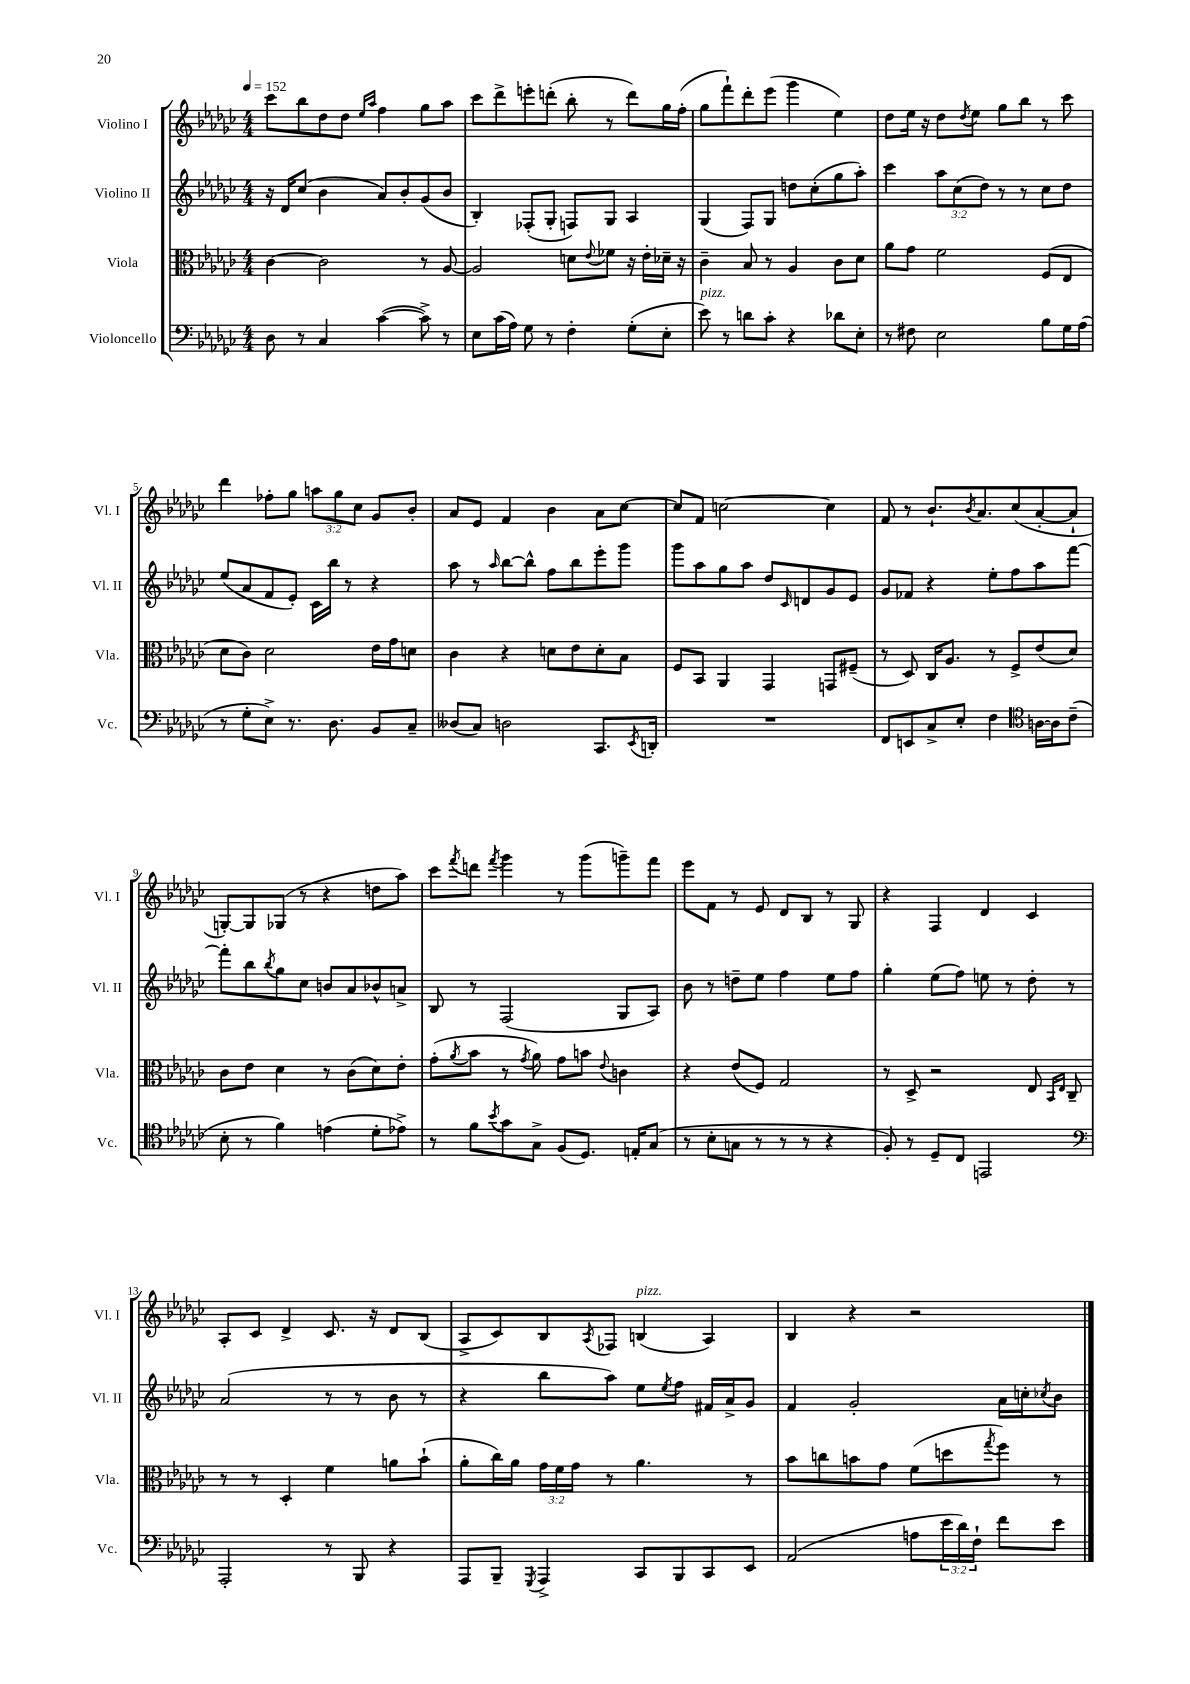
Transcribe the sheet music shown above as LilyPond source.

<<
\new StaffGroup <<
\new Staff = "s0" \with { instrumentName = "Violino I" shortInstrumentName = "Vl. I" } {
    \clef treble \key ges \major \numericTimeSignature \time 4/4 \override Staff.TupletNumber.text = #tuplet-number::calc-fraction-text \tempo 4 = 152
    ces'''8 bes''8 des''8 des''8 \grace { ees''16 aes''16 } f''4 ges''8 aes''8 |
    ces'''8 des'''8-> e'''8-. d'''8-.( bes''8-. r8 d'''8) ges''16 f''16-.( |
    ges''8 f'''8-!) des'''8-. ees'''8( ges'''4 ees''4) |
    des''8 ees''16 r16 des''8 \acciaccatura { des''8 } ees''8 ges''8 bes''8 r8 ces'''8 |
    des'''4 fes''8-. ges''8 \tuplet 3/2 { a''8 ges''8 ces''8 } ges'8 bes'8-. |
    aes'8 ees'8 f'4 bes'4 aes'8 ces''8~ |
    ces''8 f'8 c''2~ c''4 |
    f'8 r8 bes'8.-! \acciaccatura { bes'8 } aes'8. ces''8( aes'8~-. aes'8-! |
    g8~-.) g8 ges8( r8 r4 d''8 aes''8) |
    ces'''8 \acciaccatura { f'''8 } d'''8 \acciaccatura { f'''8 } ges'''4 r8 ges'''8( g'''8--) f'''8 |
    ees'''8 f'8 r8 ees'8 des'8 bes8 r8 ges8 |
    r4 f4 des'4 ces'4 |
    aes8-. ces'8 des'4-> ces'8. r16 des'8 bes8( |
    aes8-> ces'8) bes8 \acciaccatura { aes8 } fes8 b4^\markup { \italic "pizz." }( aes4) |
    bes4 r4 r2 \bar "|." |
}
\new Staff = "s1" \with { instrumentName = "Violino II" shortInstrumentName = "Vl. II" } {
    \clef treble \key ges \major \numericTimeSignature \time 4/4 \override Staff.TupletNumber.text = #tuplet-number::calc-fraction-text
    r16 des'16 ces''8( bes'4 aes'8) bes'8-. ges'8( bes'8 |
    bes4-.) fes8-.( ges8-. f8) ges8 aes4 |
    ges4( f8) ges8 d''8 ces''8-.( ges''8 aes''8-.) |
    ces'''4 \tuplet 3/2 { aes''8 ces''8( des''8) } r8 r8 ces''8 des''8 |
    ees''8( aes'8 f'8 ees'8-.) ces'16 bes''16 r8 r4 |
    aes''8 r8 \grace { aes''16 } bes''8~ bes''8-^ f''8 bes''8 ees'''8-. ges'''8 |
    ges'''8 aes''8 ges''8 aes''8 des''8 \grace { ces'16 } d'8 ges'8 ees'8 |
    ges'8 fes'8 r4 ees''8-. f''8 aes''8 f'''8~ |
    f'''8-. bes''8 \acciaccatura { bes''8 } ges''8 ces''8 b'8 aes'8 bes'8-^ a'8-> |
    bes8 r8 f2( ges8 aes8) |
    bes'8 r8 d''8-- ees''8 f''4 ees''8 f''8 |
    ges''4-. ees''8( f''8) e''8 r8 des''8-. r8 |
    aes'2( r8 r8 bes'8 r8 |
    r4 bes''8 aes''8) ees''8 \acciaccatura { ees''8 } f''8 fis'16 aes'16-> ges'8 |
    f'4 ges'2-. aes'16 c''16-. \acciaccatura { ces''8 } bes'8 \bar "|." |
}
\new Staff = "s2" \with { instrumentName = "Viola" shortInstrumentName = "Vla." } {
    \clef alto \key ges \major \numericTimeSignature \time 4/4 \override Staff.TupletNumber.text = #tuplet-number::calc-fraction-text
    ces'4~ ces'2 r8 aes8~ |
    aes2 d'8 \appoggiatura { ees'8 } fes'8 r16 ees'16-. des'16-- r16 |
    ces'4-- bes8 r8 aes4 ces'8 des'8 |
    aes'8 ges'8 f'2 f8( ees8 |
    des'8 ces'8) des'2 ees'16 ges'16 d'8 |
    ces'4 r4 d'8 ees'8 d'8-. bes8 |
    f8 bes,8 aes,4 ges,4 g,8 fis8--( |
    r8 des8) ces16 aes8. r8 f8-> ees'8( des'8) |
    ces'8 ees'8 des'4 r8 ces'8( des'8) ees'8-. |
    ges'8-.( \acciaccatura { aes'8 } bes'8 r8 \acciaccatura { ges'8 } aes'8) ges'8 b'8 \appoggiatura { ees'8 } c'4 |
    r4 ees'8( f8) ges2 |
    r8 des8-> r2 ees8 \grace { bes,16 ees16 } ces8-- |
    r8 r8 des4-. f'4 a'8 bes'8-!( |
    aes'8-. ces''16) aes'16 \tuplet 3/2 { ges'16 f'16 ges'16 } r8 aes'4. r8 |
    bes'8 c''8 b'8 ges'8 f'8( d''8 \acciaccatura { ges''8 } f''8) r8 \bar "|." |
}
\new Staff = "s3" \with { instrumentName = "Violoncello" shortInstrumentName = "Vc." } {
    \clef bass \key ges \major \numericTimeSignature \time 4/4 \override Staff.TupletNumber.text = #tuplet-number::calc-fraction-text
    des8 r8 ces4 ces'4~( ces'8->) r8 |
    ees8 ces'16( aes16) ges8 r8 f4-. ges8-.( ees8-. |
    ees'8^\markup { \italic "pizz." }) r8 d'8 ces'8-. r4 des'8 ees8-. |
    r8 fis8 ees2 bes8 ges16 aes16( |
    r8 ges8-. ees8->) r8. des8. bes,8 ces8-- |
    deses8( ces8) d2 ces,8. \acciaccatura { ees,8 } d,16-. |
    R1 |
    f,8 e,8 ces8-> ees8-. f4 \clef tenor a16~ a16 ces'8--( |
    bes8-. r8 f'4) e'4( des'8-. ees'8->) |
    r8 f'8 \acciaccatura { bes'8 } ges'8 ges8-> f8( des8.) e16-. ges8( |
    r8 bes8-. g8 r8 r8 r8 r4 |
    f8-.) r8 des8-- ces8 e,2 |
    \clef bass aes,,2-. r8 bes,,8 r4 |
    aes,,8 bes,,8-- \acciaccatura { ges,,8 } aes,,4-> ces,8 bes,,8 ces,8 ees,8 |
    aes,2( a8 \tuplet 3/2 { ees'16 des'16) f16-! } f'8 ees'8 \bar "|." |
}
>>
>>
